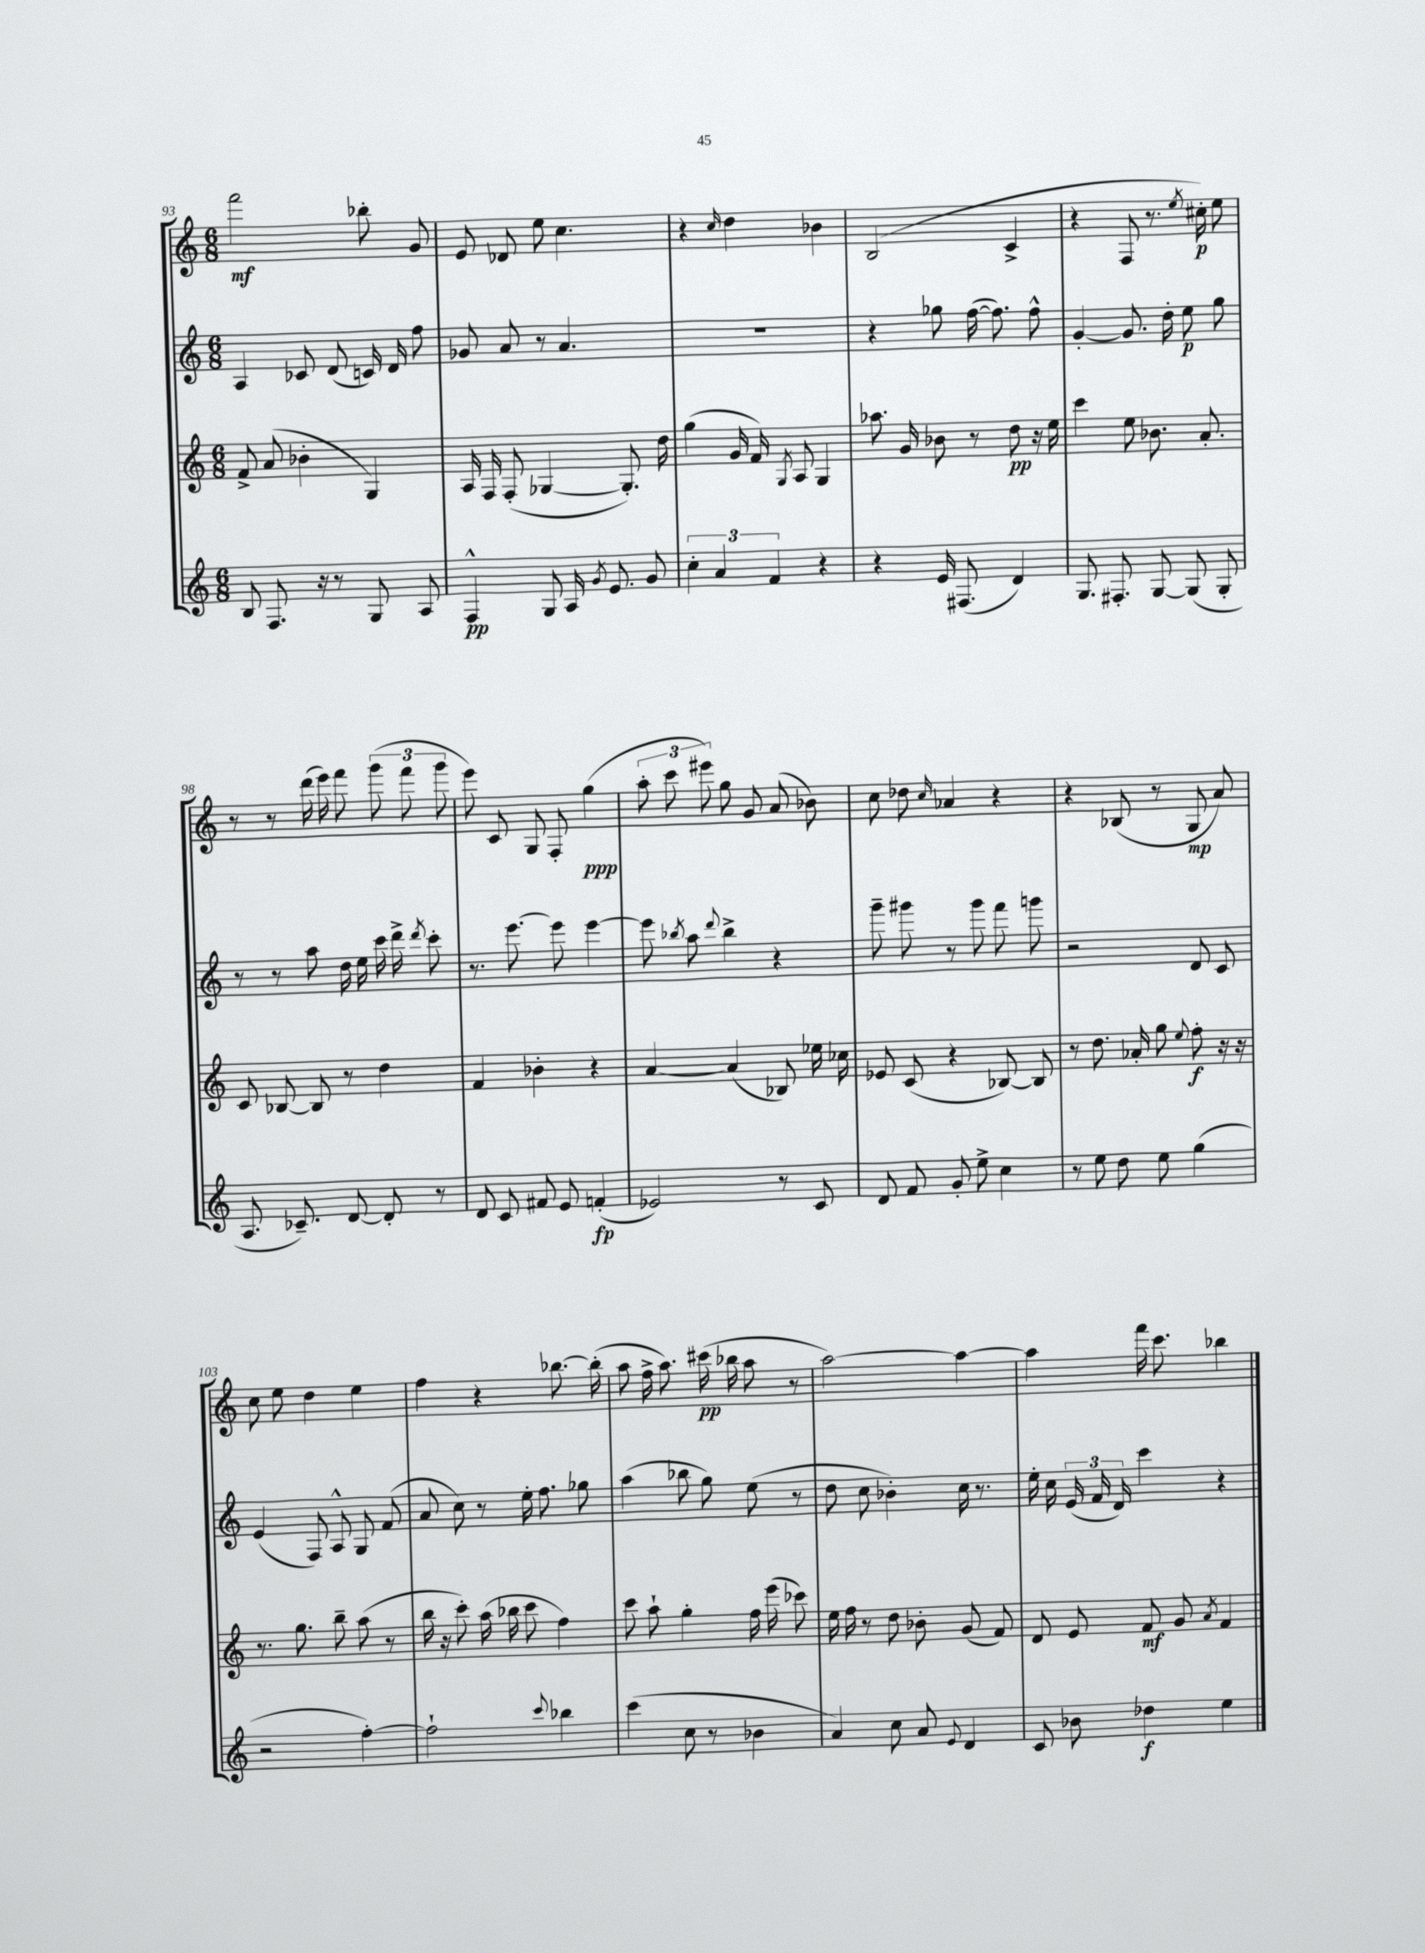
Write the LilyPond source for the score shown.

<<
\new StaffGroup <<
\new Staff = "s0" {
    \clef treble \key c \major \numericTimeSignature \time 6/8
    \autoBeamOff f'''2\mf bes''8-. g'8 |
    e'8 des'8 e''8 c''4. |
    r4 \grace { c''16 } d''4 bes'4 |
    b2( c'4-> |
    r4 f8 r8. \acciaccatura { e''8 } cis''16-.\p) e''8 |
    r8 r8 d'''16( e'''16) f'''8 \tuplet 3/2 { g'''8( f'''8 g'''8 } |
    e'''8) c'8 g8 f8-. g''4\ppp( |
    \tuplet 3/2 { a''8-. c'''8 eis'''8) } g''8 g'8 a'8( bes'8) |
    c''8 des''8 \grace { c''16 } aes'4 r4 |
    r4 bes8( r8 g8\mp a'8) |
    c''8 e''8 d''4 e''4 |
    f''4 r4 bes''8.~ bes''16-.( |
    a''8 f''16-> a''8.) cis'''16\pp( bes''16 a''8 r8 |
    a''2~) a''4~ |
    a''4 f'''16 c'''8. bes''4 \bar "|." |
}
\new Staff = "s1" {
    \clef treble \key c \major \numericTimeSignature \time 6/8
    \autoBeamOff a4 ces'8 d'8( c'16) d'16 f''8 |
    ges'8 a'8 r8 a'4. |
    R2. |
    r4 ges''8 f''16~( f''8.) f''8-^ |
    g'4~-. g'8. d''16-. e''8\p g''8 |
    r8 r8 a''8 d''16 e''16 c'''16 d'''16-> \acciaccatura { d'''8 } c'''8-. |
    r8. e'''8.~ e'''8 e'''4~ |
    e'''8 \acciaccatura { bes''8 } a''8 \appoggiatura { d'''8 } bes''4-> r4 |
    g'''8-- gis'''8 r8 gis'''8 f'''8 g'''8 |
    r2 d'8 c'8 |
    e'4( f8) a8-^ g8 f'8( |
    a'8 c''8) r8 e''16-. f''8. ges''8 |
    a''4( bes''8 g''8) e''8( r8 |
    d''8 c''8 bes'4-.) c''16 r8. |
    e''16-. c''16 \tuplet 3/2 { e'16( f'16 d'16) } c'''4 r4 \bar "|." |
}
\new Staff = "s2" {
    \clef treble \key c \major \numericTimeSignature \time 6/8
    \autoBeamOff f'8-> a'8( bes'4-. g4) |
    a16 f16 f8-.( ges4~ ges8.-.) d''16 |
    g''4( g'16 f'16) \acciaccatura { g8 } a8 g4 |
    aes''8. g'16 bes'8 r8 d''8\pp r16 e''16 |
    c'''4 e''8 bes'8. a'8.-. |
    c'8 bes8~ bes8 r8 d''4 |
    f'4 bes'4-. r4 |
    a'4~ a'4( bes8) ees''16 ces''16 |
    ees'8 c'8( r4 bes8~) bes8 |
    r8 d''8. aes'16-. g''8 \appoggiatura { e''8 } f''8-.\f r16 r16 |
    r8. g''8. b''8-- a''8( r8 |
    b''16 r16 c'''8-.) a''16( bes''16 c'''8 f''4) |
    c'''8 a''8-! g''4-. f''16 e'''16( ces'''8) |
    e''16 f''16 r8 d''8 bes'8-. g'8( f'8) |
    d'8 e'8 f'8\mf g'8 \acciaccatura { a'8 } f'4 \bar "|." |
}
\new Staff = "s3" {
    \clef treble \key c \major \numericTimeSignature \time 6/8
    \autoBeamOff b8 f8. r16 r8 g8 a8 |
    f4-^\pp g8 a16 \acciaccatura { g'8 } e'8. g'8 |
    \tuplet 3/2 { c''4-. a'4 f'4 } r4 |
    r4 e'16 fis8.( d'4) |
    g8. fis8.-. g8~ g8( g8-. |
    a8. ces'8.--) d'8~ d'8-. r8 |
    d'8 c'8 fis'8 e'8 f'4-.\fp( |
    ees'2) r8 c'8 |
    d'8 f'8 g'8-. e''8-> c''4 |
    r8 e''8 d''8 e''8 g''4( |
    r2 f''4~-.) |
    f''2-! \appoggiatura { c'''8 } bes''4 |
    c'''4( c''8 r8 bes'4 |
    a'4) c''8 a'8 \appoggiatura { e'8 } d'4 |
    c'8 bes'8 des''4\f e''4 \bar "|." |
}
>>
>>
\layout { \context { \Score currentBarNumber = #93 } }
